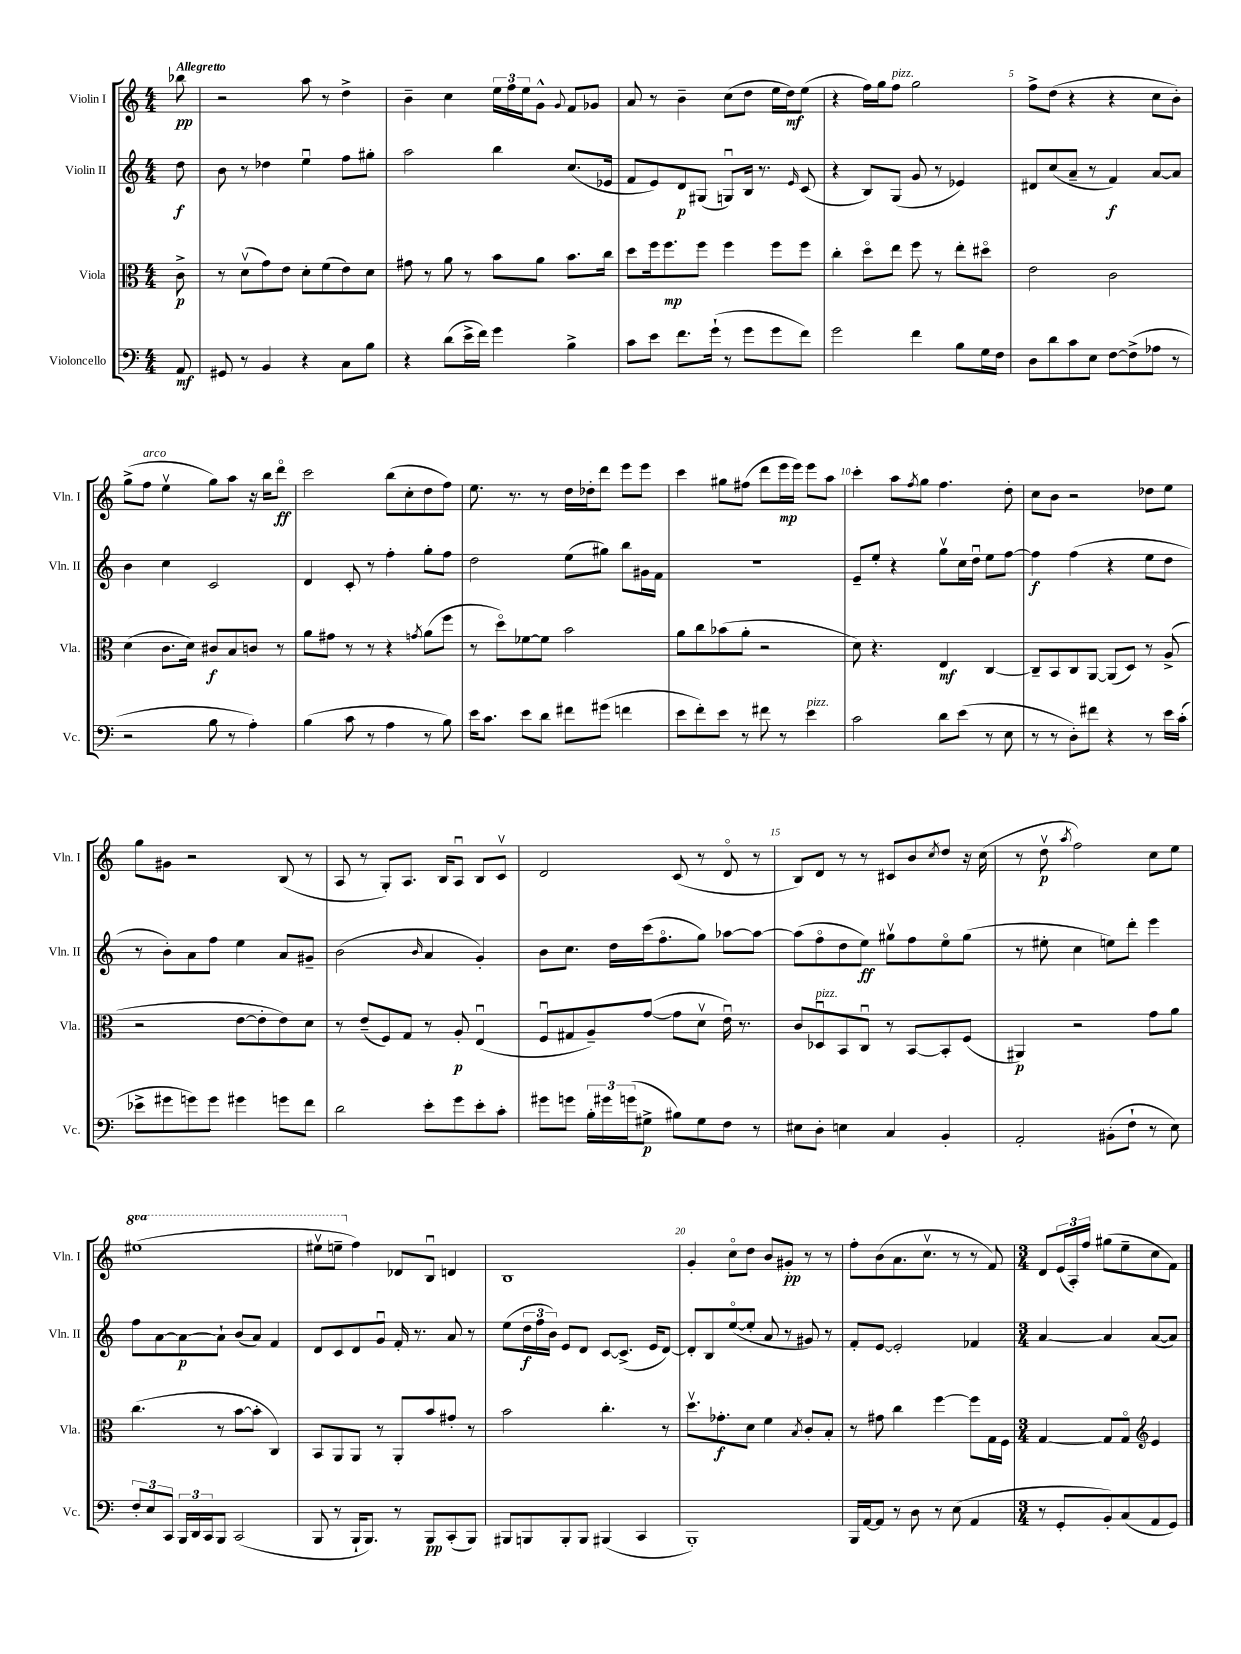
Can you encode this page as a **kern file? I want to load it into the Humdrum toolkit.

**kern	**kern	**kern	**kern
*staff4	*staff3	*staff2	*staff1
*clefF4	*clefC3	*clefG2	*clefG2
*k[]	*k[]	*k[]	*k[]
*M4/4	*M4/4	*M4/4	*M4/4
8AA	8c^	8dd	8bb-
=	=	=	=
8GG#	8r	8b	2r
8r	(8dv	8r	.
4BB	8g)	4dd-	.
.	8e	.	.
4r	8d'	4eeu	8aa
.	(8f	.	8r
8C	8e)	8ff	4dd^
8B	8d	8gg#'	.
=	=	=	=
4r	8g#	2aa	4b~
.	8r	.	.
(8d	8a	.	4cc
16e^	8r	.	.
16f)	.	.	.
4g	8b	4bb	24ee
.	.	.	24ff
.	.	.	24ee
.	8a	.	8g^^
.	.	.	8qqg
4B^	8.b	(8.cc	8f
.	.	.	8g-
.	16cc	16e-	.
=	=	=	=
8c	8dd	8f	8a
8e	16ff	8e)	8r
.	8.ff	.	.
8.f	.	8d	4b~
.	8ff	(8G#	.
(16g`	.	.	.
8r	4ff	8Gu)	(8cc
8g	.	16B	8dd
.	.	8.r	.
8g	8ff	.	16ee
.	.	.	16dd)
.	.	16qqe	.
8f)	8ff	(8c	(8ee
=	=	=	=
2g	4cc'	4r	4r
.	8ddo	8B)	16ff)
.	.	.	16gg
.	8ee	(8G	8ff
4f	8ff	8g	2gg
.	8r	8r	.
8B	8ee'	4e-)	.
16G	8dd#o	.	.
16F	.	.	.
=	=	=	=
8D	2e	8d#	8ff^
8d	.	(8cc	(8dd
8c	.	8a~	4r
8E	.	8r	.
[8F	2c	4f)	4r
(8F^]	.	.	.
8A-	.	[8a	8cc
8r	.	8a]	8b')
=	=	=	=
2r	(4d	4b	(8gg^
.	.	.	8ff
.	8.c	4cc	4eev
.	16d)	.	.
8B	8c#	2c	8gg)
8r	8B	.	8aa
4A')	8c	.	16r
.	.	.	16bb
.	8r	.	8dddo
=	=	=	=
(4B	8a	4d	2ccc
.	8g#	.	.
8c	8r	8c'	.
8r	8r	8r	.
4A	4r	4ff'	(8bb
.	.	.	8cc'
.	8qg	.	.
8r	(8a	8gg'	8dd
8B)	8ff	8ff	8ff)
=	=	=	=
16e	8r	2dd	8.ee
8.c	.	.	.
.	8ddo)	.	.
.	.	.	8.r
8e	[8f-	.	.
8d	8f-]	.	8r
8f#	2b	(8ee	16dd
.	.	.	16dd-'
(8g#	.	8gg#)	8ddd
4f	.	8bb	8eee
.	.	16g#	8eee
.	.	16f	.
=	=	=	=
8e	8a	1r	4ccc
8f')	8cc	.	.
8e	(8b-	.	8gg#
8r	8a'	.	(8ff#
8f#	2r	.	8ddd
8r	.	.	16eee
.	.	.	16eee)
4e	.	.	8eee
.	.	.	8aa
=	=	=	=
2c	8d)	8e~	4ccc'
.	4.r	8ee'	.
.	.	4r	8aa
.	.	.	8qff
.	.	.	8gg
8d	4E	8ggv	4.ff
(8e	.	16cc	.
.	.	16ddu	.
8r	[4C	8ee	.
8E	.	[8ff	8dd'
=	=	=	=
8r	8C~]	4ff]	8cc
8r	8BB	.	8b
8D')	8C	(4ff	2r
8f#	[8AA	.	.
4r	(8AA]	4r	.
.	8D)	.	.
8r	8r	8ee	8dd-
16e	(8A^	8dd	8ee
(16c'	.	.	.
=	=	=	=
8e-^	2r	8r	8gg
8g#	.	8b')	8g#
8g)	.	8a	2r
8g	.	8ff	.
4g#	[8e	4ee	.
.	8e']	.	.
8g	8e)	8a	(8B
8f	8d	8g#~	8r
=	=	=	=
2d	8r	(2b	8A
.	(8e~	.	8r
.	8F)	.	8G')
.	8G	.	8.A
.	.	16qqb	.
8e'	8r	4a	.
.	.	.	16B
8g	8A'	.	8Au
8e'	(4Eu	4g')	8B
8c'	.	.	8cv
=	=	=	=
8g#	8Fu	8b	2d
8g	8G#	8.cc	.
24B'	8A~)	.	.
24g#	.	.	.
.	.	16dd	.
(24g	.	.	.
8G#^	([8g	(16ccc	.
.	.	8.ffo	.
8B#)	8g]	.	(8c
8G#	8dv	8gg)	8r
8F	16eu)	[8aa-	8do
.	8.r	.	.
8r	.	8aa-_	8r
=	=	=	=
8E#	8c	(8aa-]	8B)
8D'	8D-u	8ffo	8d
4E	8BB	8dd	8r
.	8Cu	8ee)	8r
4C	8r	8gg#v	8c#
.	[8BB	8ff	8b
.	.	.	8qcc
4BB'	8BB']	8eeo	8dd
.	(8F	(8gg#	16r
.	.	.	(16cc
=	=	=	=
2AA'	4AA#)	8r	8r
.	.	8ee#'	8ddv
.	.	.	8qaa
.	2r	4cc	2ff)
(8BB#'	.	8ee)	.
8F`	.	8ddd'	.
8r	8g	4eee	8cc
8E)	8a	.	8ee
=	=	=	=
12F'	(4.cc	8ff	(1eee#
12E	.	.	.
.	.	[8a	.
12CC	.	.	.
24BBB	.	8a_	.
24DD	.	.	.
24CC	.	.	.
8BBB	8r	8a`]	.
(2CC	[8b	(8b	.
.	8b']	8a)	.
.	4C)	4f	.
=	=	=	=
8BBB	8BB	8d	8eee#v
8r	8AA	8c	8eee~
16BBB`	8AA	8d	4ff)
8.BBB)	.	.	.
.	8r	8gu	.
8r	8AA'	16f'	8d-
.	.	8.r	.
8BBB	8b	.	8Bu
(8CC'	8g#'	8a	4d
8BBB)	8r	8r	.
=	=	=	=
8BBB#	2b	(8ee	1B
8BBB	.	24dd	.
.	.	24ff	.
.	.	24b)	.
8BBB'	.	8e	.
8BBB	.	8d	.
(4BBB#	4.cc'	[8c	.
.	.	(8.c^]	.
4CC	.	.	.
.	.	16e	.
.	8r	[8d)	.
=	=	=	=
1BBB')	8.ddv	8d']	4g'
.	.	8B	.
.	8.g-'	.	.
.	.	([8eeo	8cco
.	8d	8ee']	8dd
.	4f	8a	8b
.	.	8r	8g#'
.	8qB	.	.
.	8c'	8g#)	8r
.	8B'	8r	8r
=	=	=	=
16BBB	8r	8f'	8ff'
[16AA	.	.	.
8AA]	8g#	[8e	(8b
8r	4cc	2e']	8.a
8D	.	.	.
.	.	.	8.ccv
8r	[4ff	.	.
(8E	.	.	8r
4AA	8ff]	4f-	8r
.	16G	.	8f)
.	16F	.	.
=	=	=	=
*M3/4	*M3/4	*M3/4	*M3/4
8r	[4G	[4a	8d
8GG'	.	.	(24e
.	.	.	24A')
.	.	.	24ff
8BB')	8G]	4a]	(8gg#
(8C	8Go	.	8ee~
*	*clefG2	*	*
8AA	4e	([8a	8cc
8GG)	.	8a])	8f)
==	==	==	==
*-	*-	*-	*-
